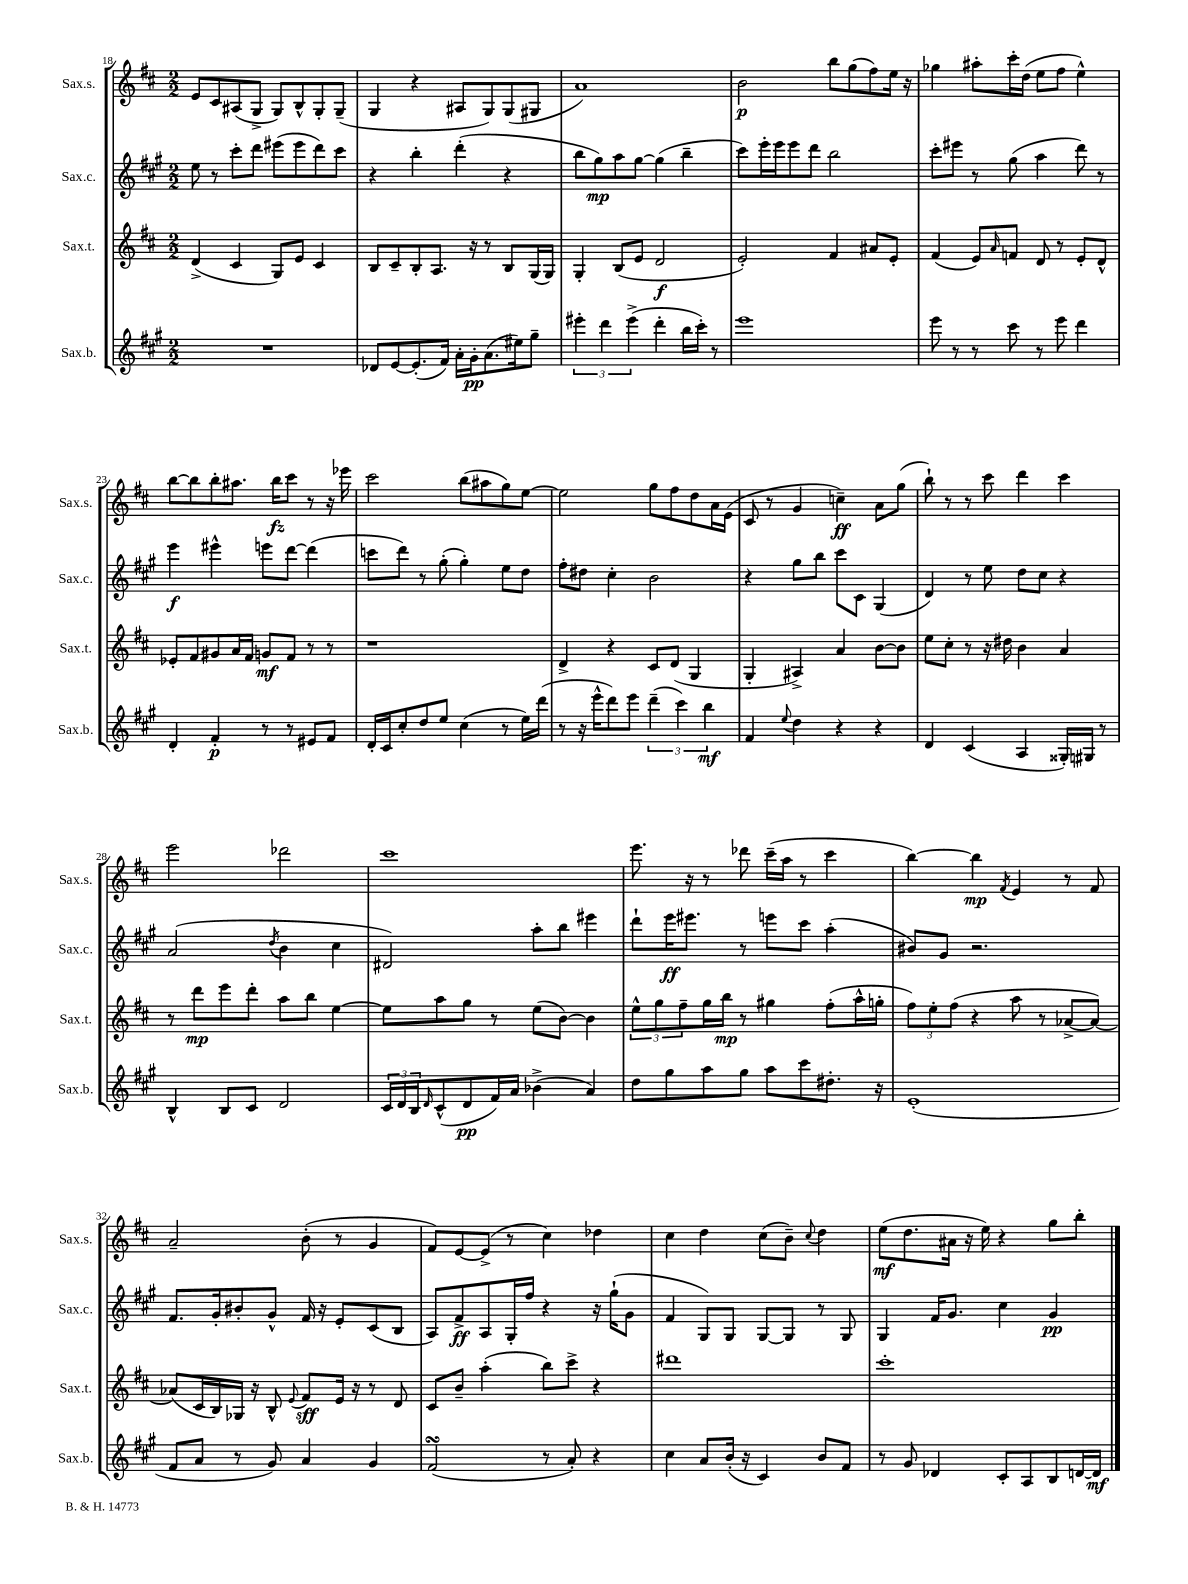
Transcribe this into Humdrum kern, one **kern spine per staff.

**kern	**kern	**kern	**kern
*staff4	*staff3	*staff2	*staff1
*clefG2	*clefG2	*clefG2	*clefG2
*k[f#c#g#]	*k[f#c#]	*k[f#c#g#]	*k[f#c#]
*M2/2	*M2/2	*M2/2	*M2/2
1r	(4d^/	8ee\	8e/L
.	.	8r	8c#/
.	4c#/	8ccc#'\L	(8A#/
.	.	8ddd\J	8G^/J
.	8G/L)	(8eee#\L	8G/L)
.	8e/J	8eee#\	8B^^/
.	4c#/	8ddd\)	8G'/
.	.	8ccc#\J	(8G~/J
=	=	=	=
8d-/L	8B/L	4r	4G/
[8e/	8c#~/	.	.
(8.e'/]	8B'/	4bb'\	4r
.	8.A/J	.	.
16f#/Jk)	.	.	.
16a'\LL	.	(4ddd'\	8A#/L
16g#'\J	16r	.	.
(8.a\	8r	.	8G/)
.	8B/L	4r	(8G/
16ee#\k)	.	.	.
8gg#~\J	(16G/L	.	8G#/J
.	16G/JJ)	.	.
=	=	=	=
6eee#'\	4G'/	8bb\L	1a)
.	.	8gg#\)	.
6ddd\	.	.	.
.	(8B/L	8aa\	.
(6eee#^\	.	.	.
.	8e/J	[8gg#\J	.
4ddd'\	2d/	(4gg#\]	.
16bb\LL	.	4bb~\	.
16ccc#'\JJ)	.	.	.
8r	.	.	.
=	=	=	=
1eee	2e'/)	8ccc#\L)	2b\
.	.	16eee'\L	.
.	.	16eee\J	.
.	.	8eee\	.
.	.	8ddd\J	.
.	4f#/	2bb\	8bb\L
.	.	.	(8gg\
.	8a#/L	.	8ff#\)
.	8e'/J	.	16ee\Jk
.	.	.	16r
=	=	=	=
8eee\	(4f#/	8ccc#'\L	4gg-\
8r	.	8eee#\J	.
8r	8e/L)	8r	8aa#'\L
.	16qqa/	.	.
8ccc#\	8f/J	(8gg#\	16ccc#'\L
.	.	.	(16dd\JJ
8r	8d/	4aa\	8ee\L
8eee\	8r	.	8ff#\J
4ddd\	8e'/L	8ddd\)	4ee^^\)
.	8d^^/J	8r	.
=	=	=	=
4d'/	8e-'/L	4eee\	[8bb\L
.	8f#/	.	8bb\]
4f#'/	8g#/	4eee#^^\	8bb'\
.	16a/L	.	8.aa#\J
.	16f#/JJ	.	.
8r	8g/L	8eee\L	.
.	.	.	16bb\LK
8r	8f#/J	[8ddd\J	8ccc#\J
8e#/L	8r	(4ddd\]	8r
8f#/J	8r	.	16r
.	.	.	16eee-\
=	=	=	=
16d'/LL	1r	8ccc\L	2ccc#\
16c#/J	.	.	.
8cc#'/	.	8ddd\J)	.
8dd/	.	8r	.
8ee/J	.	(8gg#'\	.
(4cc#\	.	4gg#'\)	(8bb\L
.	.	.	8aa#\
8r	.	8ee\L	8gg\)
16ee\LL)	.	8dd\J	[8ee\J
(16ddd\JJ	.	.	.
=	=	=	=
8r	4d^/	8ff#'\L	2ee\]
16r	.	8dd#\J	.
16eee^^\LK	.	.	.
8ddd\)	4r	4cc#'\	.
8eee\J	.	.	.
(6ddd~\	8c#/L	2b\	8gg\L
.	(8d/J	.	8ff#\
6ccc#\)	.	.	.
.	4G/	.	8dd\
6bb\	.	.	.
.	.	.	16a\L
.	.	.	(16e\JJ
=	=	=	=
4f#/	4G'/	4r	8c#/
.	.	.	8r
8qqee/	.	.	.
4dd\	4A#^/)	8gg#\L	4g/
.	.	8bb\J	.
4r	4a/	8ccc#\L	4cc~\)
.	.	8c#\J	.
4r	[8b\L	(4G#/	8a\L
.	8b\]J	.	(8gg\J
=	=	=	=
4d/	8ee\L	4d/)	8bb`\)
.	8cc#'\J	.	8r
(4c#/	8r	8r	8r
.	16r	8ee\	8ccc#\
.	16dd#\	.	.
4A/	4b\	8dd\L	4ddd\
.	.	8cc#\J	.
16G##'/LL)	4a/	4r	4ccc#\
16G#/JJ	.	.	.
8r	.	.	.
=	=	=	=
4B^^/	8r	(2a/	2eee\
.	8ddd\L	.	.
8B/L	8eee\	.	.
8c#/J	8ddd'\J	.	.
.	.	8qdd/	.
2d/	8aa\L	4b\	2ddd-\
.	8bb\J	.	.
.	[4ee\	4cc#\	.
=	=	=	=
24c#/LL	8ee\]L	2d#/)	1ccc#
24d/	.	.	.
24B/J	.	.	.
16qqd/	.	.	.
(8c#^^/	8aa\	.	.
8d/	8gg\J	.	.
16f#/L)	8r	.	.
16a/JJ	.	.	.
(4b-^\	(8ee\L	8aa'\L	.
.	[8b\J)	8bb\J	.
4a/)	4b\]	4eee#\	.
=	=	=	=
8dd\L	12ee^^\L	8ddd`\L	8.eee\
.	12gg\	.	.
8gg#\	.	16eee\K	.
.	12ff#~\	.	.
.	.	8.eee#\J	16r
8aa\	16gg\L	.	8r
.	16bb\JJ	.	.
8gg#\J	8r	8r	8ddd-\
8aa\L	4gg#\	8eee\L	(16ccc#~\LL
.	.	.	16aa\JJ
8ccc#\	.	8ccc#\J	8r
8.dd#'\J	(8ff#'\L	(4aa'\	4ccc#\
.	16aa^^\L	.	.
16r	16gg'\JJ	.	.
=	=	=	=
(1e'	12ff#\L)	8b#/L)	[4bb\)
.	12ee'\	.	.
.	.	8g#/J	.
.	(12ff#\J	.	.
.	4r	2.r	4bb\]
.	.	.	8qf#/
.	8aa\	.	4e/
.	8r	.	.
.	[8a-^/L	.	8r
.	8a-/_J)	.	8f#/
=	=	=	=
8f#/L	(8a-/]L	8.f#/L	2a~/
8a/J	16c#/L	.	.
.	16B/)	16g#'/k	.
8r	16G-/JJ	8b#'/	.
.	16r	.	.
8g#/)	8B^^/	8g#^^/J	.
.	8qqe/	.	.
4a/	8f#/L	16f#/	(8b'\
.	.	16r	.
.	16e/Jk	8e'/L	8r
.	16r	.	.
4g#/	8r	(8c#/	4g/
.	8d/	8B/J	.
=	=	=	=
(2f#/	8c#/L	8A/L)	8f#/L)
.	8b~/J	8f#^/	[8e/
.	(4aa'\	8A/	(8e^/]J
.	.	16G#'/L	8r
.	.	16ff#/JJ	.
8r	8bb\L)	4r	4cc#\)
8a'/)	8ccc#^\J	.	.
4r	4r	16r	4dd-\
.	.	(16gg#`\LK	.
.	.	8g#\J	.
=	=	=	=
4cc#\	1ddd#	4f#/	4cc#\
8a/L	.	8G#/L)	4dd\
(16b'/Jk	.	8G#/J	.
16r	.	.	.
4c#/)	.	[8G#/L	(8cc#\L
.	.	8G#/]J	8b~\J)
.	.	.	8qqcc#/
8b/L	.	8r	4dd\
8f#/J	.	8G#/	.
=	=	=	=
8r	1ccc#'	4G#/	(8ee\L
8g#/	.	.	8.dd\
4d-/	.	16f#/LK	.
.	.	8.g#/J	16a#\Jk
.	.	.	16r
.	.	.	16ee\)
8c#'/L	.	4cc#\	4r
8A/	.	.	.
8B/	.	4g#/	8gg\L
[16d/L	.	.	8bb'\J
16d/]JJ	.	.	.
==	==	==	==
*-	*-	*-	*-
